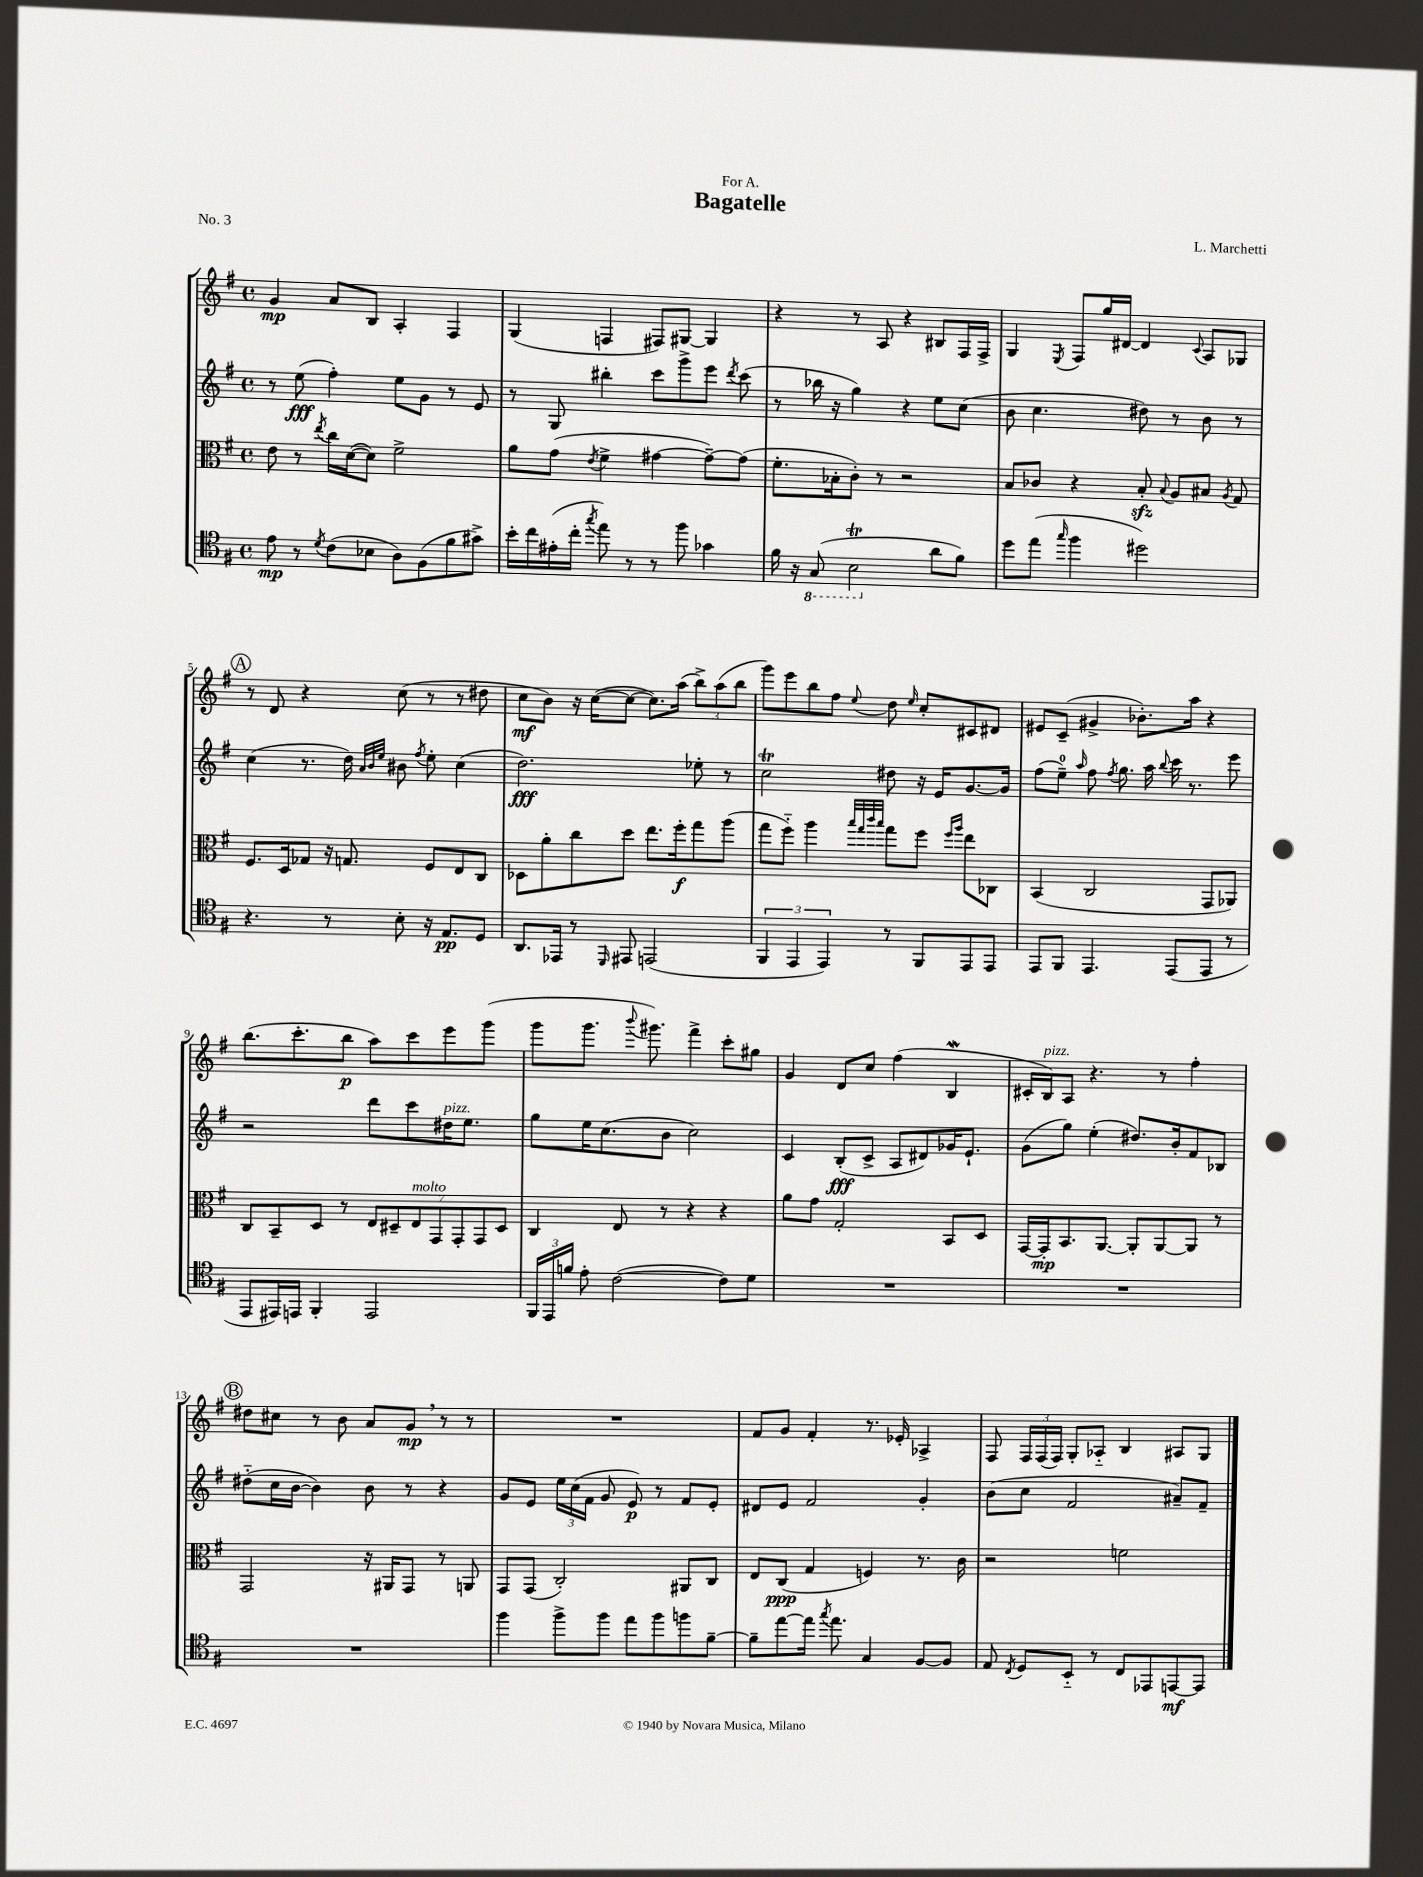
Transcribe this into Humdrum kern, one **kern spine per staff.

**kern	**kern	**kern	**kern
*staff4	*staff3	*staff2	*staff1
*clefC4	*clefC3	*clefG2	*clefG2
*k[f#]	*k[f#]	*k[f#]	*k[f#]
*M4/4	*M4/4	*M4/4	*M4/4
*met(c)	*met(c)	*met(c)	*met(c)
8e	8e	8r	4g
8r	8r	(8ee	.
8qd	8qee	.	.
(8c	16cc	4ff#')	8a
.	([16d	.	.
8B-	8d])	.	8B
8A)	2f#^	8ee	4A'
(8F#	.	8g	.
8f#	.	8r	4F#
8g#^)	.	8e	.
=	=	=	=
16b'	8a	8r	(4G
16cc	.	.	.
(16e#'	(8g	8G	.
16cc'	.	.	.
8qgg	8qe	.	.
8ee)	4f#^	4bb#'	4F
8r	.	.	.
8r	[4g#	8ccc	8F#)
8ff#	.	8ggg^	[8G#
4g-	8g#~_)	8eee	4G#]
.	.	8qddd	.
.	(8g#]	(8ccc	.
=	=	=	=
16f#	8.f#'	8r	4r
16r	.	.	.
(8GG	.	16bb-	.
.	16B-'	16r	.
2BB	8c')	4gg)	8r
.	8r	.	8A
.	2r	4r	4r
8a	.	8ee	8B#
8f#)	.	(8cc	16F#
.	.	.	16F#^
=	=	=	=
8dd	8B	8b	4G
(8ee	8c-	4.cc	.
16qqgg	.	.	8qE
4ff#	4r	.	8F#
.	.	.	16gg
.	.	.	[16d#
2dd#)	8B'	8dd#)	4d#]
.	8qqB	.	.
.	8A	8r	.
.	.	.	8qqc
.	8B#	8b	8A
.	8qA	.	.
.	8G	8r	8G-
=	=	=	=
4.r	8.F#	(4cc	8r
.	.	.	8d
.	16D	.	.
.	8G-	8.r	4r
8r	16r	.	.
.	8.G	16dd)	.
.	.	32qqa	.
.	.	32qqb	.
.	.	32qqee	.
8B'	.	8b#	(8cc
.	.	8qff#	.
16r	8F#	8ee'	8r
8.E	.	.	.
.	8E	(4cc	8r
8D	8C	.	8dd#
=	=	=	=
8.AA	8D-	2.dd)	8cc
.	8a'	.	8b)
16EE-	.	.	.
8r	8cc	.	16r
.	.	.	([16cc
16qqDD	.	.	.
8EE#	8dd	.	8cc_
(2EE	8.ee	.	8.cc])
.	16ff#'	.	(16aa
.	8gg	8ee-'	12bb^)
.	.	.	(12aa
.	(8aa	8r	.
.	.	.	12bb
=	=	=	=
6FF#	8gg	2cc	8ggg)
.	8ff#'~)	.	8eee
6EE	.	.	.
.	4aa	.	8bb
6EE)	.	.	.
.	.	.	8ff#
.	32qqbb	.	.
.	32qqgg	.	.
.	32qqccc	.	.
.	32qqbb	.	8qqee
8r	8gg	8dd#	8dd
.	.	.	16qqee
8FF#	8ff#	16r	8cc'
.	.	16e	.
.	16qqff#	.	.
.	16qqaa	.	.
8EE	8ee	[8.g	8c#
8EE	8C-	.	8d#
.	.	16g]	.
=	=	=	=
8EE	(4BB	(8ff#	8e#
8FF#	.	8ee~)	(8c~
.	.	16qqaa	.
4.EE	2C	8ff#	4g#^
.	.	8qff#	.
.	.	8.gg	.
.	.	.	8.b-')
.	.	16aa	.
.	.	8qqbb	.
(8EE	.	16ccc	.
.	.	8.r	16aa
8EE	8GG	.	4r
8r	8AA-)	8eee	.
=	=	=	=
8EE	8C	2r	(8.bb
16EE#)	8BB~	.	.
16EE	.	.	8.ccc'
4FF#'	8D	.	.
.	8r	.	8bb
2EE	14E	8ddd	8aa)
.	14D#~	.	.
.	.	8ccc	8ccc
.	14E	.	.
.	14GG	.	.
.	.	16dd#	8eee
.	14GG'	.	.
.	.	8.ee	.
.	14GG	.	.
.	.	.	(8ggg
.	14D#	.	.
=	=	=	=
24FF#	4C	8gg	8ggg
24EE	.	.	.
24f	.	.	.
8e'	.	16ee	8.ggg
.	.	(8.cc	.
([2c	8E	.	.
.	.	.	8qqbbb
.	.	.	8.ggg#)
.	8r	8b	.
.	4r	2cc)	4fff#^
8c])	4r	.	8ccc'
8d	.	.	8gg#
=	=	=	=
1r	8a	4c	4g
.	8g	.	.
.	2G'	(8B'	8d
.	.	8c^	8cc
.	.	8A	(4ff#
.	.	8d#)	.
.	8BB	16g-	4B
.	.	8.e`	.
.	8D	.	.
=	=	=	=
1r	[16GG	(8g	16c#'
.	16GG']	.	16B)
.	8.BB	8gg)	8A
.	.	(4ee'	4.r
.	[8.AA	.	.
.	8AA']	8.dd#)	.
.	[8AA	.	8r
.	.	16b'	.
.	8AA]	8f#	4ff#'
.	8r	8B-	.
=	=	=	=
1r	2GG	(8dd#'~	8dd#
.	.	16cc	8cc#
.	.	[16b	.
.	.	4b])	8r
.	.	.	8b
.	16r	8b	8a
.	16AA#	.	.
.	8GG	8r	8g
.	8r	4r	8r
.	8AA	.	8r
=	=	=	=
4ff#	8GG	8g	1r
.	(8GG	8e	.
8ff#^	2C')	24ee	.
.	.	(24cc	.
.	.	24f#	.
8ff#	.	8g	.
8ee	.	8e)	.
8ff#	.	8r	.
8ff	8AA#	8f#	.
[8f#~	8C	8e'	.
=	=	=	=
8f#~]	8E	8d#	8f#
[8ee	(8C	8e	8g
16ee]	4G	2f#	4f#'
8qgg	.	.	.
8.ee	.	.	.
4G	4F)	.	8.r
.	.	.	16e-'
[8F#	8.r	4g'	4A-^
8F#]	.	.	.
.	16c	.	.
=	=	=	=
8E	2r	(8b	8F#
8qC	.	.	.
8D	.	8cc	24F#
.	.	.	(24F#
.	.	.	24F#)
8BB'~	.	2f#	8G'
8r	.	.	8A-'~
8C	2f	.	4B
8EE-	.	.	.
[8EE	.	8a#~)	8A#
8EE]	.	8f#~	8G
==	==	==	==
*-	*-	*-	*-
